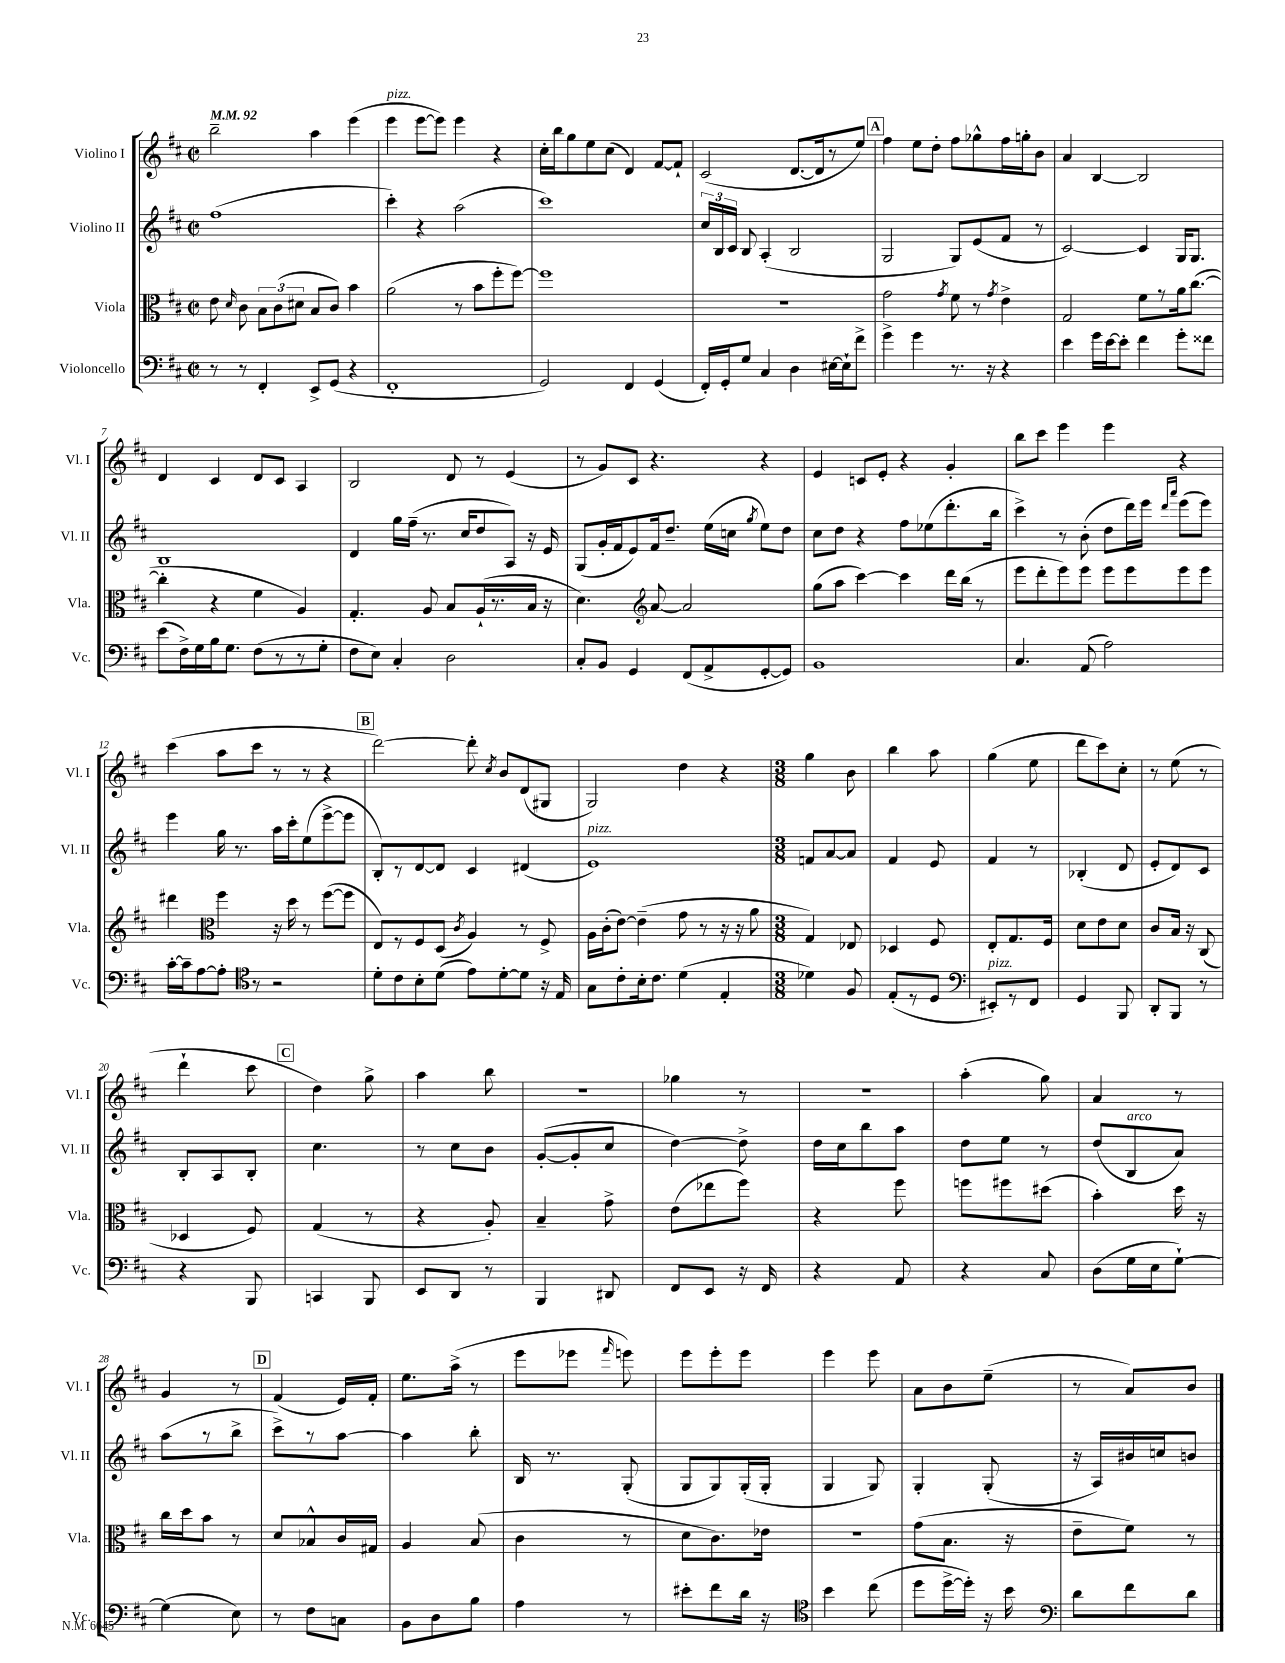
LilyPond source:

<<
\new StaffGroup <<
\new Staff = "s0" \with { instrumentName = "Violino I" shortInstrumentName = "Vl. I" } {
    \clef treble \key d \major \defaultTimeSignature \time 2/2 \tempo 4 = 92
    \autoBeamOff b''2-- a''4 e'''4( |
    e'''4^\markup { \italic "pizz." } e'''8[~ e'''8]) e'''4 r4 |
    cis''16[-. b''16 g''8 e''8 cis''8]( d'4) fis'8[~ fis'8]-! |
    cis'2( d'8.[~ d'16 r8 e''8]) |
    \mark \markup { \box "A" } fis''4 e''8[ d''8]-. fis''8[ ges''8-^ fis''16 g''16-. b'8] |
    a'4 b4~ b2 |
    d'4 cis'4 d'8[ cis'8] a4 |
    b2 d'8 r8 e'4( |
    r8 g'8[) cis'8] r4. r4 |
    e'4 c'8[ e'8]-. r4 g'4-. |
    b''8[ cis'''8] e'''4 e'''4 r4 |
    cis'''4( a''8[ cis'''8] r8 r8 r4 |
    \mark \markup { \box "B" } d'''2~) d'''8-. \acciaccatura { cis''8 } b'8[ d'8( gis8] |
    g2) d''4 r4 |
    \numericTimeSignature \time 3/8 g''4 b'8 |
    b''4 a''8 |
    g''4( e''8 |
    d'''8[ cis'''8) cis''8]-. |
    r8 e''8( r8 |
    d'''4-! cis'''8 |
    \mark \markup { \box "C" } d''4) g''8-> |
    a''4 b''8 |
    R4. |
    ges''4 r8 |
    R4. |
    a''4-.( g''8) |
    a'4 r8 |
    g'4 r8 |
    \mark \markup { \box "D" } fis'4( e'16[) fis'16]-. |
    e''8.[ a''16]->( r8 |
    e'''8[ ees'''8] \grace { fis'''16 } e'''8) |
    e'''8[ e'''8-. e'''8] |
    e'''4 e'''8 |
    a'8[ b'8 e''8]--( |
    r8 a'8[) b'8] \bar "|." |
}
\new Staff = "s1" \with { instrumentName = "Violino II" shortInstrumentName = "Vl. II" } {
    \clef treble \key d \major \defaultTimeSignature \time 2/2
    \autoBeamOff fis''1( |
    cis'''4-.) r4 a''2( |
    cis'''1) |
    \tuplet 3/2 { cis''16[ b16 cis'16] } b8 a4-.( b2 |
    \mark \markup { \box "A" } g2 g8[) e'8( fis'8] r8 |
    cis'2~) cis'4 g16[ g8.] |
    b1 |
    d'4 g''16[ fis''16]--( r8. cis''16[ d''8 a8]) r16 e'16 |
    g8[( g'16-. fis'16 e'8) fis'16 d''8.]-- e''16[( c''16] \acciaccatura { g''8 } e''8[) d''8] |
    cis''8[ d''8] r4 fis''8[ ees''8( d'''8.-. b''16] |
    cis'''4->) r8 b'8-.( d''8[ d'''16) e'''16] \grace { d'''16[ a'''16] } e'''8[( e'''8]) |
    e'''4 g''16 r8. a''16[ cis'''16-. e''8( e'''8~-> e'''8] |
    \mark \markup { \box "B" } b8[-.) r8 d'8~ d'8] cis'4 dis'4( |
    e'1^\markup { \italic "pizz." }) |
    \numericTimeSignature \time 3/8 f'8[ a'8~ a'8] |
    fis'4 e'8 |
    fis'4 r8 |
    bes4-.( d'8 |
    e'8[-. d'8) cis'8] |
    b8[-. a8 b8]-. |
    \mark \markup { \box "C" } cis''4. |
    r8 cis''8[ b'8] |
    g'8[~-.( g'8-. cis''8] |
    d''4~) d''8-> |
    d''16[ cis''16 b''8 a''8] |
    d''8[ e''8] r8 |
    d''8[( b8^\markup { \italic "arco" } a'8]) |
    a''8[( r8 b''8]-> |
    \mark \markup { \box "D" } cis'''8[->) r8 a''8]~ |
    a''4 b''8-. |
    b16 r8. g8-.( |
    g8[ g8) g16-.( g16]-. |
    g4 g8) |
    g4-. g8-.( |
    r16 a16[) bis'16 c''16 b'8] \bar "|." |
}
\new Staff = "s2" \with { instrumentName = "Viola" shortInstrumentName = "Vla." } {
    \clef alto \key d \major \defaultTimeSignature \time 2/2
    \autoBeamOff e'8 \grace { d'16 } cis'8 \tuplet 3/2 { b8[ cis'8( dis'8] } b8[ cis'8]) b'4 |
    a'2( r8 b'8[ fis''8-. fis''8]~) |
    fis''1 |
    R1 |
    \mark \markup { \box "A" } g'2 \acciaccatura { g'8 } fis'8 r8 \acciaccatura { g'8 } e'4-> |
    g2 fis'8[ r8 a'16 cis''8.]~( |
    cis''4-. r4 fis'4 a4) |
    g4.-. a8 b8[ a16-!( r8. b16] r16 |
    d'4.) \clef treble a'8~ a'2 |
    g''8[( a''8] cis'''4~) cis'''4 d'''16[ b''16]( r8 |
    e'''8[ d'''8-. e'''8) e'''8] e'''8[ e'''8 e'''8 e'''8] |
    dis'''4 \clef alto fis''4 r16 d''16 r8 fis''8[~( fis''8] |
    \mark \markup { \box "B" } e8[) r8 fis8 d8]( \acciaccatura { cis'8 } a4) r8 fis8-> |
    a16[ cis'16-.( e'8]~) e'4--( g'8 r8 r16 r16 a'8 |
    \numericTimeSignature \time 3/8 g4) ees8 |
    des4 fis8 |
    e8[-. g8. fis16] |
    d'8[ e'8 d'8] |
    cis'8[ b16] r16 cis8( |
    des4 fis8) |
    \mark \markup { \box "C" } g4( r8 |
    r4 a8-.) |
    b4-- g'8-> |
    e'8[( ees''8 fis''8]) |
    r4 fis''8 |
    f''8[ fis''8 dis''8]( |
    b'4-.) d''16 r16 |
    cis''16[ d''16 b'8] r8 |
    \mark \markup { \box "D" } d'8[ bes8-^ cis'16 gis16] |
    a4 b8( |
    cis'4 r8 |
    d'8[ cis'8.) ees'16] |
    R4. |
    g'8[( b8.] r16 |
    e'8[-- fis'8]) r8 \bar "|." |
}
\new Staff = "s3" \with { instrumentName = "Violoncello" shortInstrumentName = "Vc." } {
    \clef bass \key d \major \defaultTimeSignature \time 2/2
    \autoBeamOff r8 r8 fis,4-. e,8[-> g,8]( r4 |
    fis,1-. |
    g,2) fis,4 g,4( |
    fis,16[-.) g,16-. g8] cis4 d4 eis16[~ eis16-! fis'8]-> |
    \mark \markup { \box "A" } g'4-> g'4 r8. r16 r4 |
    e'4 g'16[ e'16~ e'8]-. fis'4 g'8[-. fisis'8] |
    e'8[( fis16->) g16 b16 g8.] fis8[( r8 r8 g8]-. |
    fis8[ e8]) cis4-. d2 |
    cis8[-. b,8] g,4 fis,8[( a,8-> g,8~-. g,8]) |
    b,1 |
    cis4. a,8( a2) |
    cis'16[~-. cis'16-- a8~ a8]-. r8 r2 |
    \mark \markup { \box "B" } \clef tenor d'8[-. cis'8 b8-. d'8]( e'8[) d'8~-. d'8] r16 e16 |
    g8[ cis'8-. b16-. cis'8.] d'4( e4-. |
    \numericTimeSignature \time 3/8 des'4) fis8 |
    e8[-.( r8 d8] |
    \clef bass eis,8[-.^\markup { \italic "pizz." }) r8 fis,8] |
    g,4 b,,8 |
    d,8[-. b,,8] r8 |
    r4 b,,8 |
    \mark \markup { \box "C" } c,4 b,,8 |
    e,8[ d,8] r8 |
    b,,4 dis,8 |
    fis,8[ e,8] r16 fis,16 |
    r4 a,8 |
    r4 cis8 |
    d8[( g16 e16 g8]~-!) |
    g4( e8) |
    \mark \markup { \box "D" } r8 fis8[ c8] |
    b,8[ d8 b8] |
    a4 r8 |
    eis'8[-. fis'8 d'16] r16 |
    \clef tenor b'4 cis''8( |
    d''8[ d''16~-> d''16]-.) r16 b'16 |
    \clef bass d'8[ fis'8 d'8] \bar "|." |
}
>>
>>
